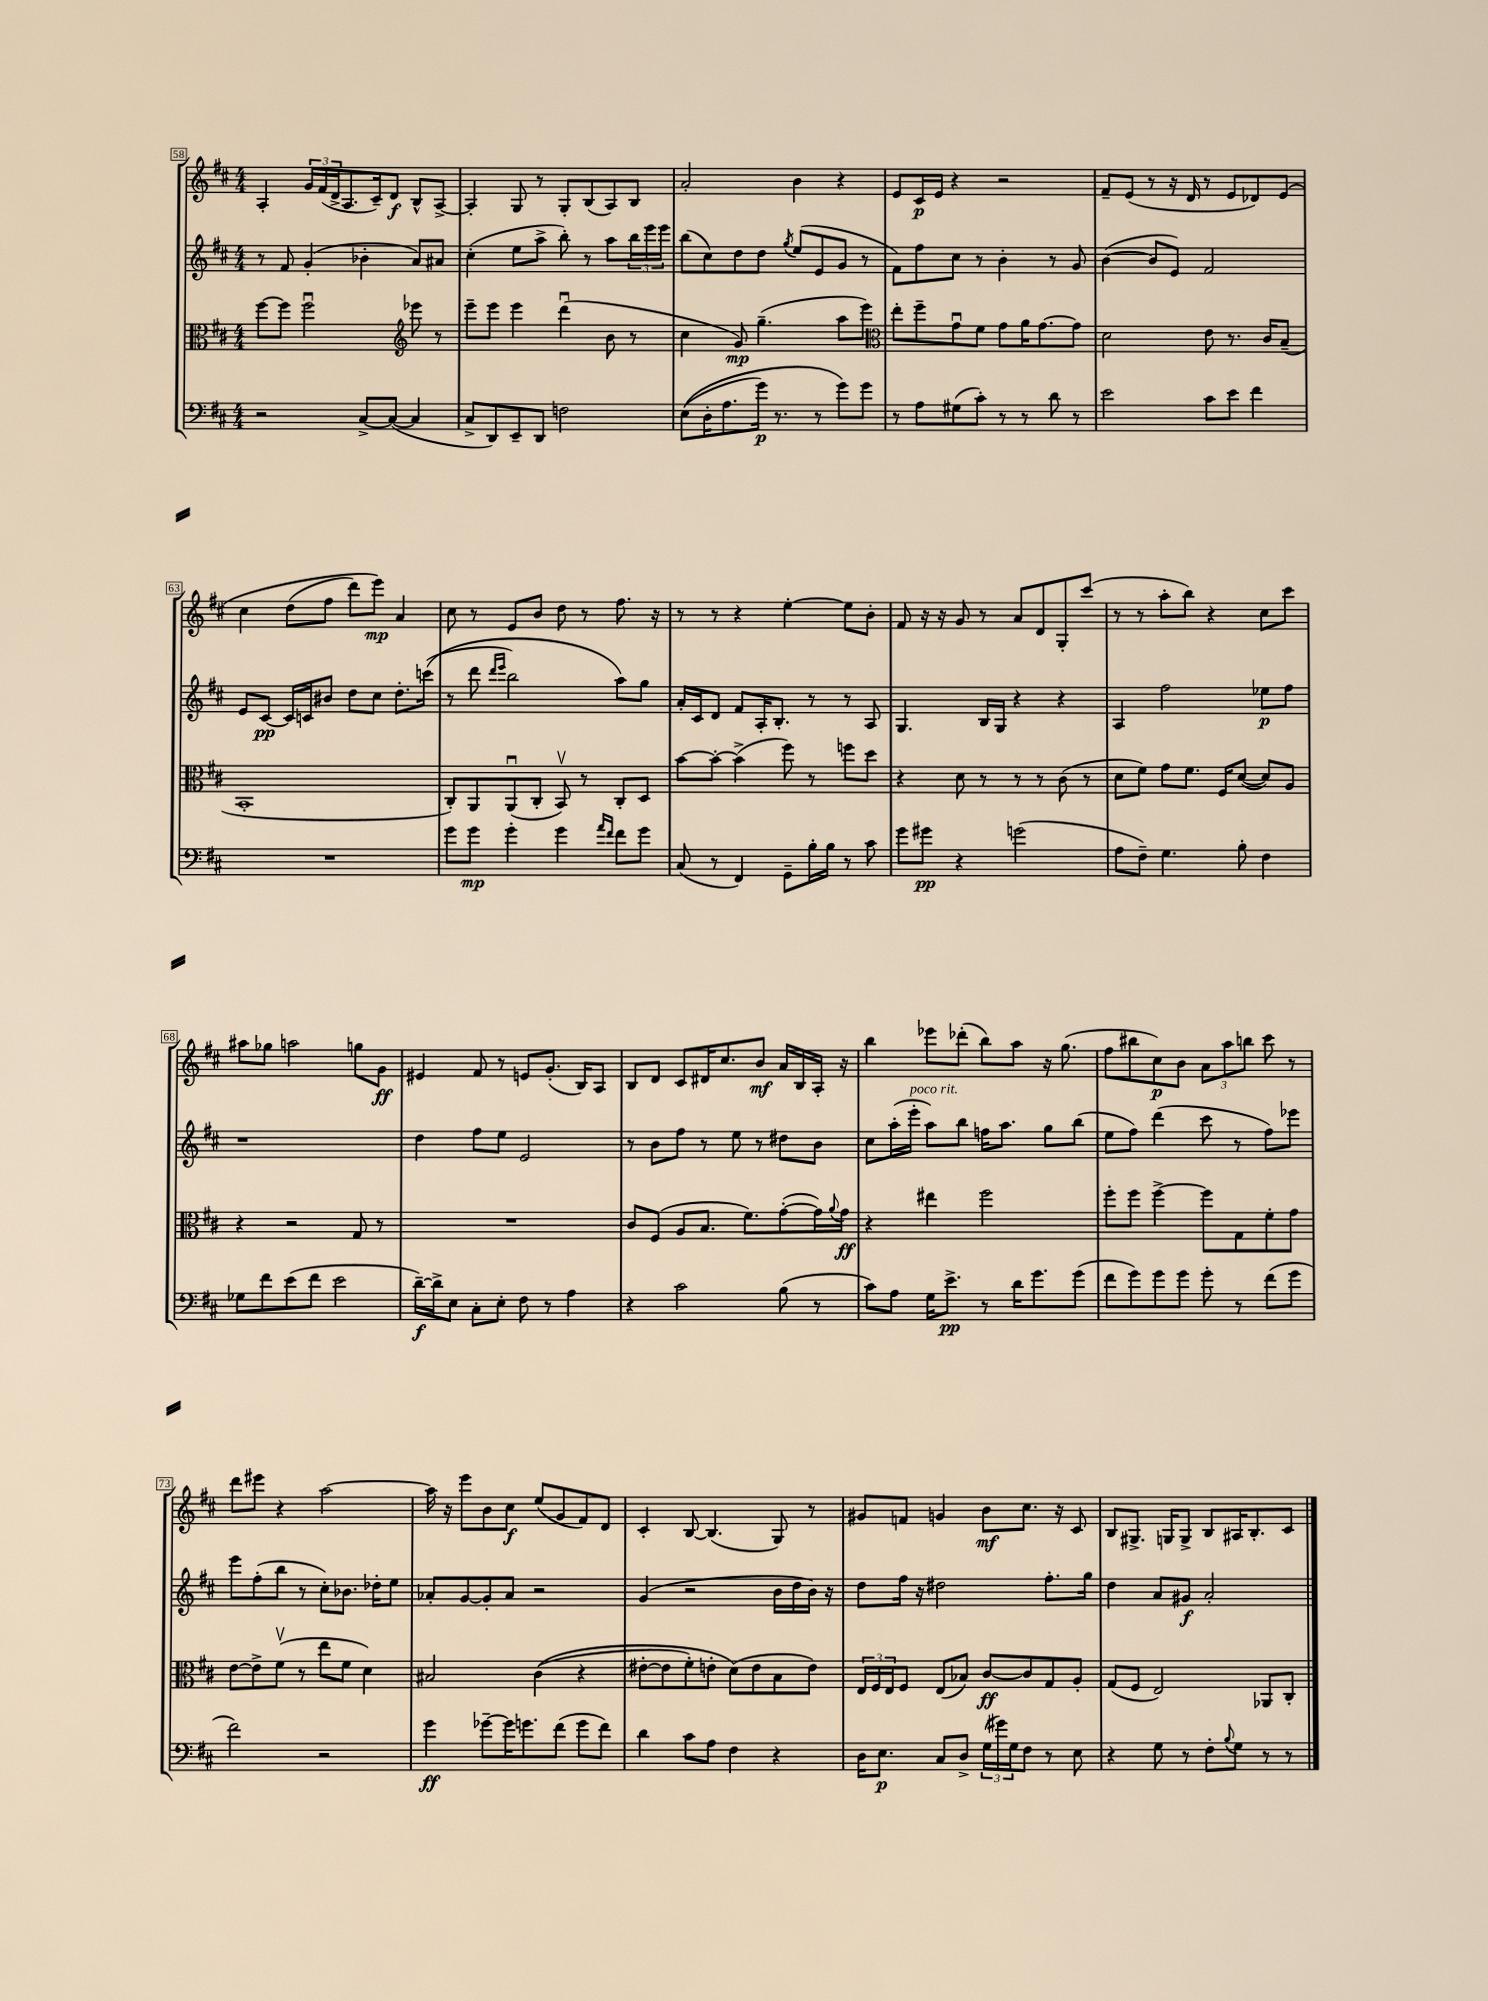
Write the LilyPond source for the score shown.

<<
\new StaffGroup <<
\new Staff = "s0" {
    \clef treble \key d \major \numericTimeSignature \time 4/4
    a4-. \tuplet 3/2 { g'16 fis'16( d'16-> } a8. cis'16--) d'8\f b8-^ a8~-> |
    a4-. g8 r8 g8-. b8( a8) b8 |
    a'2-. b'4 r4 |
    e'8 cis'16\p e'16 r4 r2 |
    fis'8-- e'8( r8 r16 d'16 r8 e'8 des'8) e'8\( |
    cis''4 d''8( fis''8 d'''8) e'''8\mp\) a'4 |
    cis''8 r8 e'8 b'8 d''8 r8 fis''8. r16 |
    r8 r8 r4 e''4~-. e''8 b'8-. |
    fis'8 r16 r16 g'8 r8 a'8 d'8 g8-. cis'''8( |
    r8 r8 a''8-. b''8) r4 cis''8 cis'''8 |
    ais''8 ges''8 a''2 g''8 g'8\ff |
    eis'4 fis'8 r8 e'8 g'8.-.( b16) a8 |
    b8 d'8 cis'8 dis'16 cis''8. b'8\mf a'16 b16 a16-. r16 |
    b''4 ees'''8 des'''8-.( b''8) a''8 r16 g''8.( |
    fis''8 bis''8 cis''8\p) b'8 \tuplet 3/2 { a'8 a''8 b''8 } cis'''8 r8 |
    d'''8 eis'''8 r4 a''2~ |
    a''16 r16 e'''8 b'8 cis''8\f e''8( g'8 fis'8) d'8 |
    cis'4-. b8~ b4.( g8) r8 |
    gis'8 f'8 g'4 b'8\mf cis''8. r16 cis'8 |
    b8 gis8.-> g16 g8-> b8 ais16 b8.-. cis'8 \bar "|." |
}
\new Staff = "s1" {
    \clef treble \key d \major \numericTimeSignature \time 4/4
    r8 fis'8 g'4-.( bes'4-. a'8) ais'8 |
    cis''4-.( e''8 a''8-> b''8-.) r8 a''8 \tuplet 3/2 { b''16 e'''16 e'''16 } |
    b''8( cis''8) d''8 d''8 \acciaccatura { g''8 } e''8( e'8 g'8 r8 |
    fis'8) fis''8 cis''8 r8 b'4-. r8 g'8 |
    b'4~( b'8 e'8) fis'2 |
    e'8 cis'8~\pp cis'16 c'16 bis'8 d''8 cis''8 d''8.-. c'''16(\( |
    r8 d'''8 \grace { d'''16 e'''16 } b''2) a''8\) g''8 |
    a'16-. cis'16 d'8 fis'8 a16-. b8.-. r8 r8 a8 |
    g4. b16 g16 r4 r4 |
    a4 fis''2 ees''8\p fis''8 |
    r1 |
    d''4 fis''8 e''8 e'2 |
    r8 b'8 fis''8 r8 e''8 r8 dis''8 b'8 |
    cis''8 a''16-.( e'''16-.^\markup { \italic "poco rit." } a''8) b''8 f''16 a''8. g''8 b''8( |
    e''8 fis''8) d'''4( cis'''8 r8 fis''8) ees'''8 |
    e'''8 fis''8-.( b''8 r8 cis''8-.) bes'8. des''16-. e''8 |
    aes'8-. g'8~ g'8-. aes'8 r2 |
    g'4( r2 b'16 d''16 b'16) r16 |
    d''8 fis''16 r16 dis''2 fis''8.-. g''16 |
    d''4 a'8 gis'8\f a'2-. \bar "|." |
}
\new Staff = "s2" {
    \clef alto \key d \major \numericTimeSignature \time 4/4
    fis''8~ fis''8 fis''2\downbow \clef treble ees'''8 r8 |
    e'''8-- e'''8 e'''4 d'''4\downbow( b'8 r8 |
    cis''4 g'8\mp) g''4.--( a''8 e'''8) |
    \clef alto e''8-. fis''8-- g'8\downbow fis'8 g'8 a'16 g'8.~ g'8 |
    d'2 e'8 r8. cis'16 b8--( |
    b,1-. |
    cis8-.) a,8 a,8\downbow( cis8-. b,8\upbow) r8 cis8-. d8 |
    b'8~ b'8~-. b'4->( fis''8) r8 f''8 d''8 |
    r4 d'8 r8 r8 r8 cis'8( r8 |
    d'8 fis'8) g'8 fis'8. fis16 d'8~( d'8) a8 |
    r4 r2 g8 r8 |
    R1 |
    cis'8 fis8( a8 b8. fis'8.) g'8~-.( g'16) \appoggiatura { a'8 } g'16\ff |
    r4 eis''4 fis''2 |
    fis''8-. fis''8 fis''4~-> fis''8 g8 fis'8-. g'8 |
    e'8~ e'8-> fis'8\upbow( r8 e''8 fis'8 d'4) |
    bis2 cis'4(\( r4 |
    eis'8~-. eis'8 fis'8-.) e'8-. d'8(\) e'8 b8 e'8) |
    \tuplet 3/2 { e16 fis16 e16 } fis8 e8( bes8) cis'8~\ff cis'8 g8 a8-. |
    g8( fis8 e2) aes,8 cis8-. \bar "|." |
}
\new Staff = "s3" {
    \clef bass \key d \major \numericTimeSignature \time 4/4
    r2 cis8~-> cis8~( cis4 |
    cis8-> d,8) e,8-- d,8 f2 |
    e8(\( d16-. a8. g'16\p) r8. r8 g'8\) g'8 |
    r8 a8 gis8( cis'8-.) r8 r8 d'8 r8 |
    e'2 cis'8 e'8 fis'4 |
    R1 |
    g'8 g'8\mp g'4-. g'4 \grace { a'16 fis'16 } fis'8 g'8 |
    cis8( r8 fis,4) g,8-- b16-. b16 r8 cis'8 |
    g'8 gis'8\pp r4 g'2( |
    a8 fis8--) g4. b8-. fis4 |
    ges8 fis'8 e'8( fis'8 e'2 |
    d'16~--\f) d'16-> e8 cis8-. e8-. fis8 r8 a4 |
    r4 cis'2 b8( r8 |
    cis'8) a8 g16 e'8.->\pp r8 d'16 g'8. g'8( |
    fis'8 g'8) g'8 g'8 g'8-. r8 fis'8( g'8 |
    fis'2) r2 |
    g'4\ff ges'8~-- ges'16 g'8. fis'8( g'8 fis'8) |
    d'4 cis'8 a8 fis4 r4 |
    d16 e8.\p cis8 d8-> \tuplet 3/2 { g16( gis'16) g16 } fis8 r8 e8 |
    r4 g8 r8 fis8-. \appoggiatura { b8 } g8 r8 r8 \bar "|." |
}
>>
>>
\layout { \context { \Score currentBarNumber = #58 \override BarNumber.stencil = #(make-stencil-boxer 0.1 0.3 ly:text-interface::print) } }
